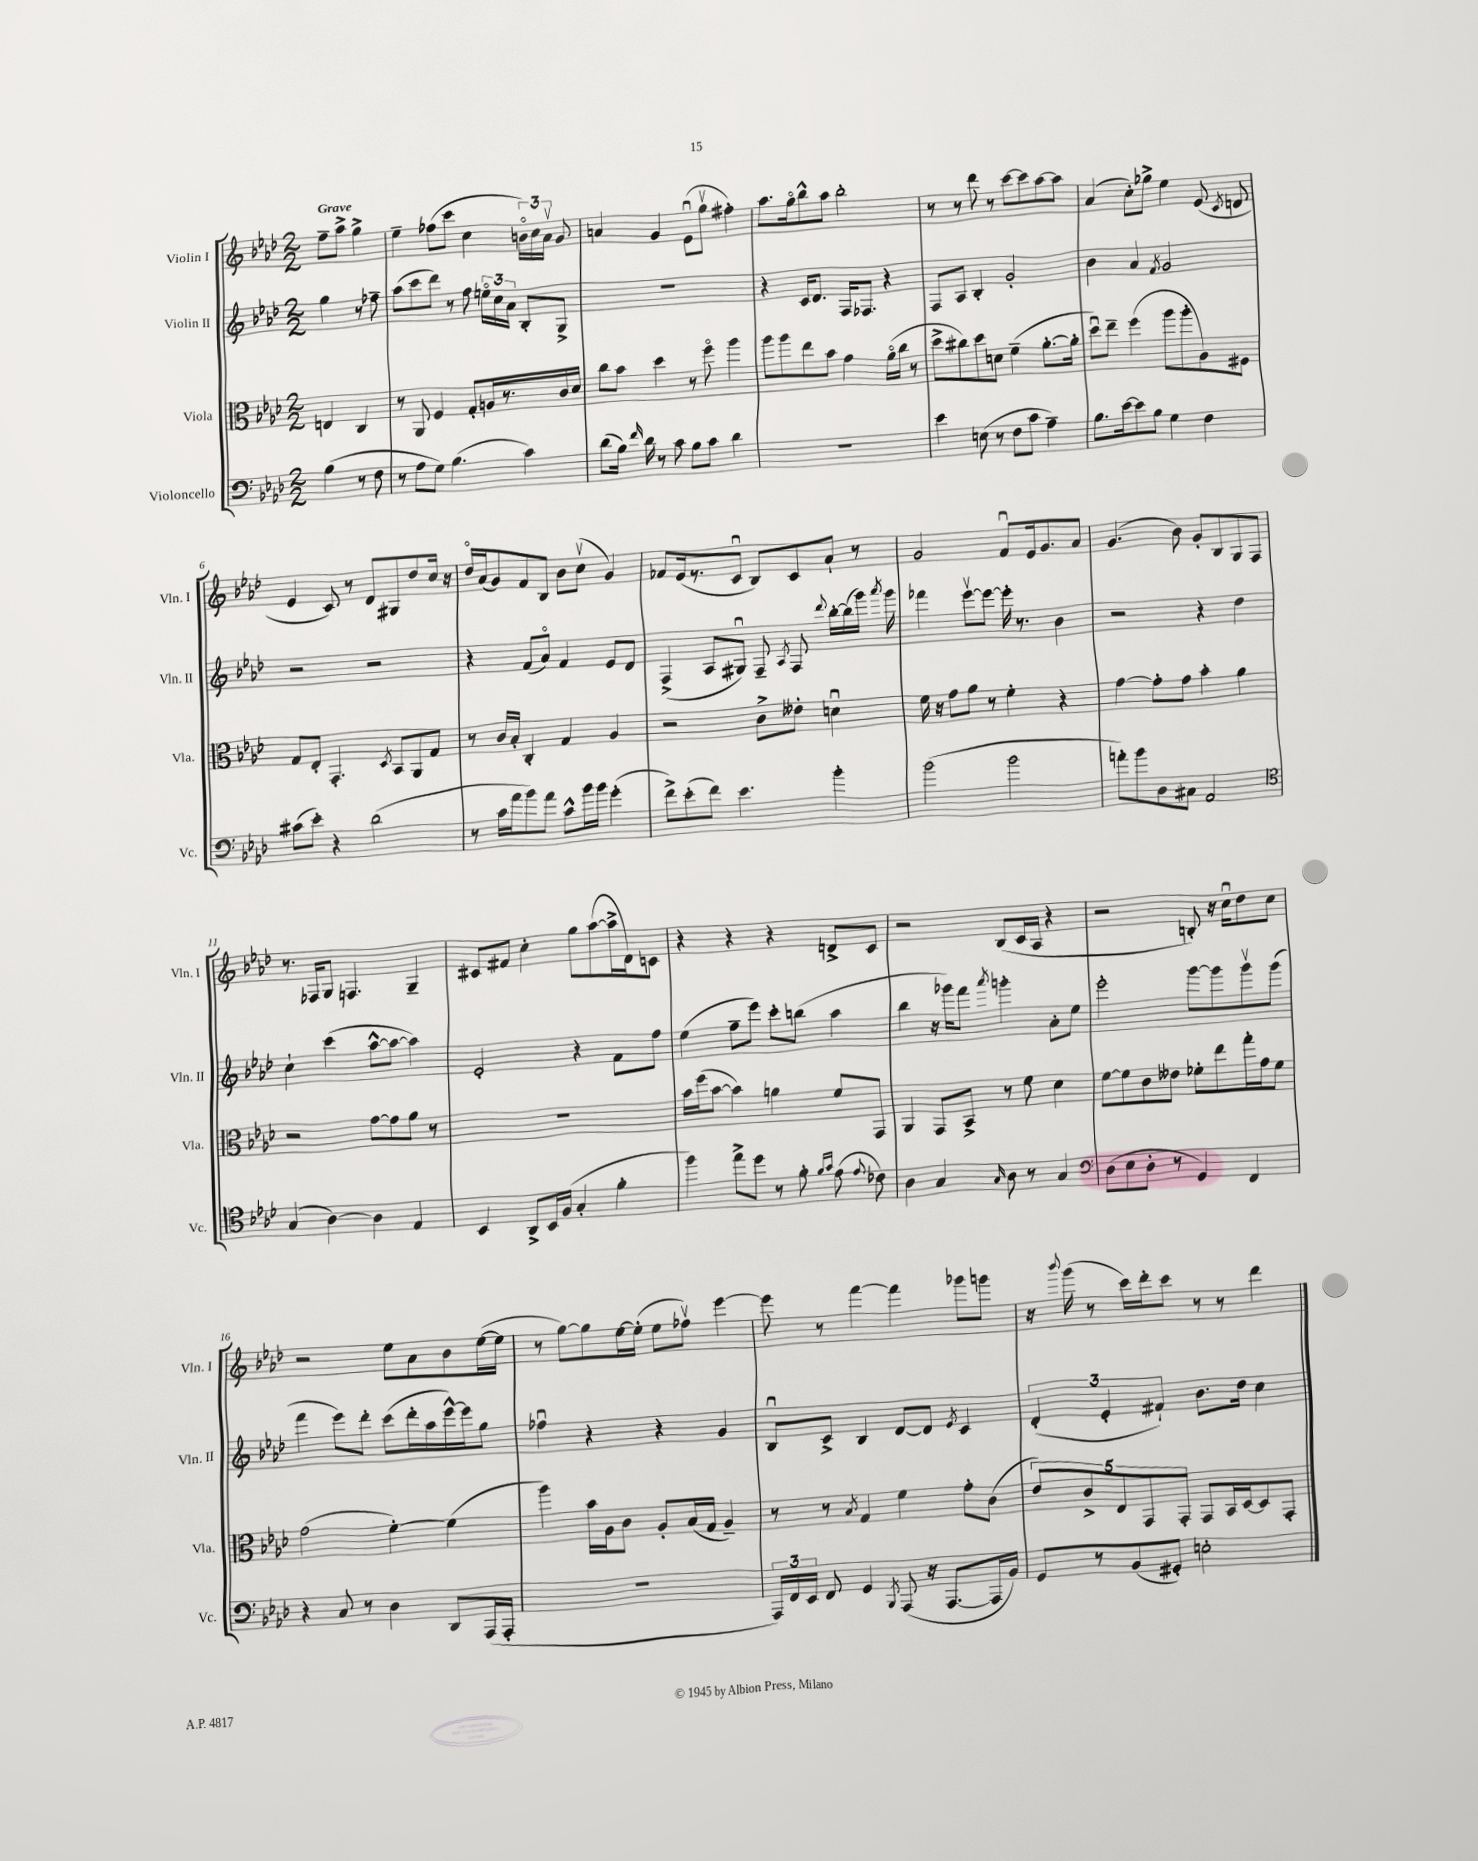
<<
\new StaffGroup <<
\new Staff = "s0" \with { instrumentName = "Violin I" shortInstrumentName = "Vln. I" } {
    \clef treble \key aes \major \numericTimeSignature \time 2/2 \partial 2 \tempo "Grave"
    \autoBeamOff f''8[-- aes''8]-> g''4-> |
    ees''4-- fes''8[( c'''8] c''4 \tuplet 3/2 { b'16[\flageolet) c''16 aes'16]\upbow } g'8 |
    a'4 g'4 ees'8[\downbow( g''8]\upbow fis''4-.) |
    aes''8.[ g''16\flageolet bes''8-^ aes''8] bes''2-. |
    r8 r8 des'''8 r8 c'''8[~ c'''8 aes''8~ aes''8] |
    aes'4( c''8[-.) ges''8]-> ees''4 ees'8( \acciaccatura { c'8 } d'8 |
    ees'4 c'8) r8 des'8[ gis8 des''8 c''16] r16 |
    des''16[\flageolet aes'16( g'8) f'8 bes8] bes'8[ c''8]\upbow( g'4) |
    fes'8[ ees'16( r8. c'8]\downbow bes8[) c'8 aes'8]-! r8 |
    g'2 f'8[\downbow ees'16 g'8. aes'8] |
    g'4.( bes'8) g'8[-. bes8 g8 f8] |
    r8. fes16[ g8] f4. g4-- |
    cis'8[ fis'8] c''4-. g''8[ aes''8~( aes''16-> des'16) c'8] |
    r4 r4 r4 d'8[-> c'8] |
    r2 bes8[( c'16 aes16] r4 |
    r2 b8-.) r16 c''16[\downbow des''8 c''8] |
    r2 ees''8[ aes'8 bes'8 ees''16~( ees''16] |
    r8 g''8[~) g''8 ees''16~ ees''16]-.( ees''8[ fes''8]\upbow) ees'''4~ |
    ees'''8 r8 f'''4~ f'''4 ges'''8[ g'''8] |
    r16 \appoggiatura { bes'''8 } g'''16( r8 c'''16[) des'''16-. c'''8] r8 r8 des'''4 \bar "|." |
}
\new Staff = "s1" \with { instrumentName = "Violin II" shortInstrumentName = "Vln. II" } {
    \clef treble \key aes \major \numericTimeSignature \time 2/2 \partial 2
    \autoBeamOff g''4 r8 fes''8-- |
    aes''8[( c'''8 des'''8]) r8 f''8 \tuplet 3/2 { e''16[\flageolet c''16 aes'16] } bes8[-. g8]-> |
    R1 |
    r4 c'16[ des'8.] f16[ fes8.] r4 |
    f8[ aes8] bes4-. g'2-. |
    bes'4 aes'4 \acciaccatura { f'8 } g'2 |
    r2 r2 |
    r4 f'8[( aes'8]\flageolet) f'4 ees'8[ des'8] |
    f4->( aes8[ gis8]\downbow) f8-- \acciaccatura { aes8 } f8 \appoggiatura { des'''8 } bes''16[~-. bes''16( g'''16]) \acciaccatura { aes'''8 } g'''16 |
    fes'''4 ees'''8[~\upbow ees'''8]~ ees'''16-. r8. bes'4 |
    r2 r4 des''4 |
    c''4-! c'''4( aes''8[~-^ aes''8]~ aes''4) |
    ees'2-. r4 f'8[ f''8] |
    ees''4( f''8[-- ees'''8]) c'''8[-. b''8]( aes''4 |
    bes''4 r16 ges'''16[) f'''8] \acciaccatura { aes'''8 } g'''4-. aes'8[-. ees''8] |
    ees'''2-. g'''8[~ g'''8 g'''8\upbow g'''8]( |
    f'''4 ees'''8[) des'''8]-. c'''8[( des'''16-. aes''16 ees'''16~-^) ees'''16 g''8] |
    fes''4\downbow r4 r4 g'4 |
    bes8[\downbow c'8]-> bes4 des'8[~ des'8] \acciaccatura { ees'8 } c'4 |
    \tuplet 3/2 { des'4-.( ees'4-. fis'4-!) } bes'8.[ des''16] c''4 \bar "|." |
}
\new Staff = "s2" \with { instrumentName = "Viola" shortInstrumentName = "Vla." } {
    \clef alto \key aes \major \numericTimeSignature \time 2/2 \partial 2
    \autoBeamOff e4 c4 |
    r8 aes,8 f4 g8[-. a16 r8. c'16 des'16] |
    c''8[ bes'8] des''4 r8 f''8\flageolet aes''4 |
    aes''8[ aes''8 ees''8 bes'8] g'4 aes'16[\flageolet( c''16] r8 |
    des''8[-> cis''8) des''8 d'8] f'4--( aes'8.[~-. aes'16]-. |
    des''8[\downbow) ees''8]-- f''4( aes''8[ aes''8-. aes8) fis8] |
    g8[ ees8]-. g,4.-. \acciaccatura { des8 } bes,8[ aes,8 g8] |
    r8 c'16[ bes16]-. c4-. g4 aes4 |
    r2 c'8[-> eeses'8]-. d'4\downbow |
    f'16 r16 g'8[ aes'8] r8 f'4-. r4 |
    g'4~ g'8[-. g'8] bes'4-. aes'4 |
    r2 g'8[~ g'8 aes'8] r8 |
    R1 |
    bes'16[ f''16( bes'8]~ bes'4) a'4 f'8[ g,8] |
    aes,4 g,8[ bes,8]-> r8 f'8 des'4 |
    f'8[~ f'8 c'8 eeses'8] fes'8[-. ees''8 g''16-. g'16 fes'8] |
    g'2( f'4~-.) f'4( |
    aes''4) bes'16[ aes16 c'8] aes8[-. bes16( g16] aes4--) |
    r8 r8 \acciaccatura { bes8 } g4 f'4 g'8[-. c'8]( |
    \tuplet 5/4 { ees'8[) c'8-> ees8 g,8 g,8]-. } g,8[ bes,16 des16~ des8 g,8]-. \bar "|." |
}
\new Staff = "s3" \with { instrumentName = "Violoncello" shortInstrumentName = "Vc." } {
    \clef bass \key aes \major \numericTimeSignature \time 2/2 \partial 2
    \autoBeamOff bes4( r8 f8 |
    r8 aes8[ g8]) bes4.( c'4) |
    des'8[( bes16]) \grace { f'16 } des'16 r8 c'8 bes8[ c'8] des'4 |
    R1 |
    ees'4 e8( r8 f8[ c'8] aes4--) |
    bes8.[ ees'16~ ees'8 bes8] g4 f4 |
    cis'8[( ees'8]-.) r4 des'2( |
    r8 c'16[ aes'16 bes'8) aes'8] c'8[-^ bes'16 bes'16] g'4-.( |
    f'8[->) ees'8-.( f'8]) ees'4. bes'4-. |
    bes'2( bes'2 |
    a'8[-.) bes'8 des8 cis8] aes,2 |
    \clef tenor g4( aes4~) aes4 ees4 |
    bes,4 aes,8[-> bes,16 f16]( g4-. f'4-. |
    f''4) ees''8[-> des''8] r8 f'8-. \grace { f'16[ g'16] } ees'8( \appoggiatura { ees'8 } ces'8) |
    aes4 g4 \grace { g16 } aes8 r8 g4 |
    \clef bass des8[( ees8 des8]-. r8 g,4) f,4 |
    r4 c8 r8 des4 des,8[ aes,,16( aes,,16]-. |
    R1 |
    \tuplet 3/2 { aes,,16[) f,16 ees,16] } f,8 g,4 \acciaccatura { bes,,8 } aes,,8( r16 aes,,8.[~ aes,,16 bes,16]) |
    g,8[ r8 bes,8( gis,8]-.) e2-. \bar "|." |
}
>>
>>
